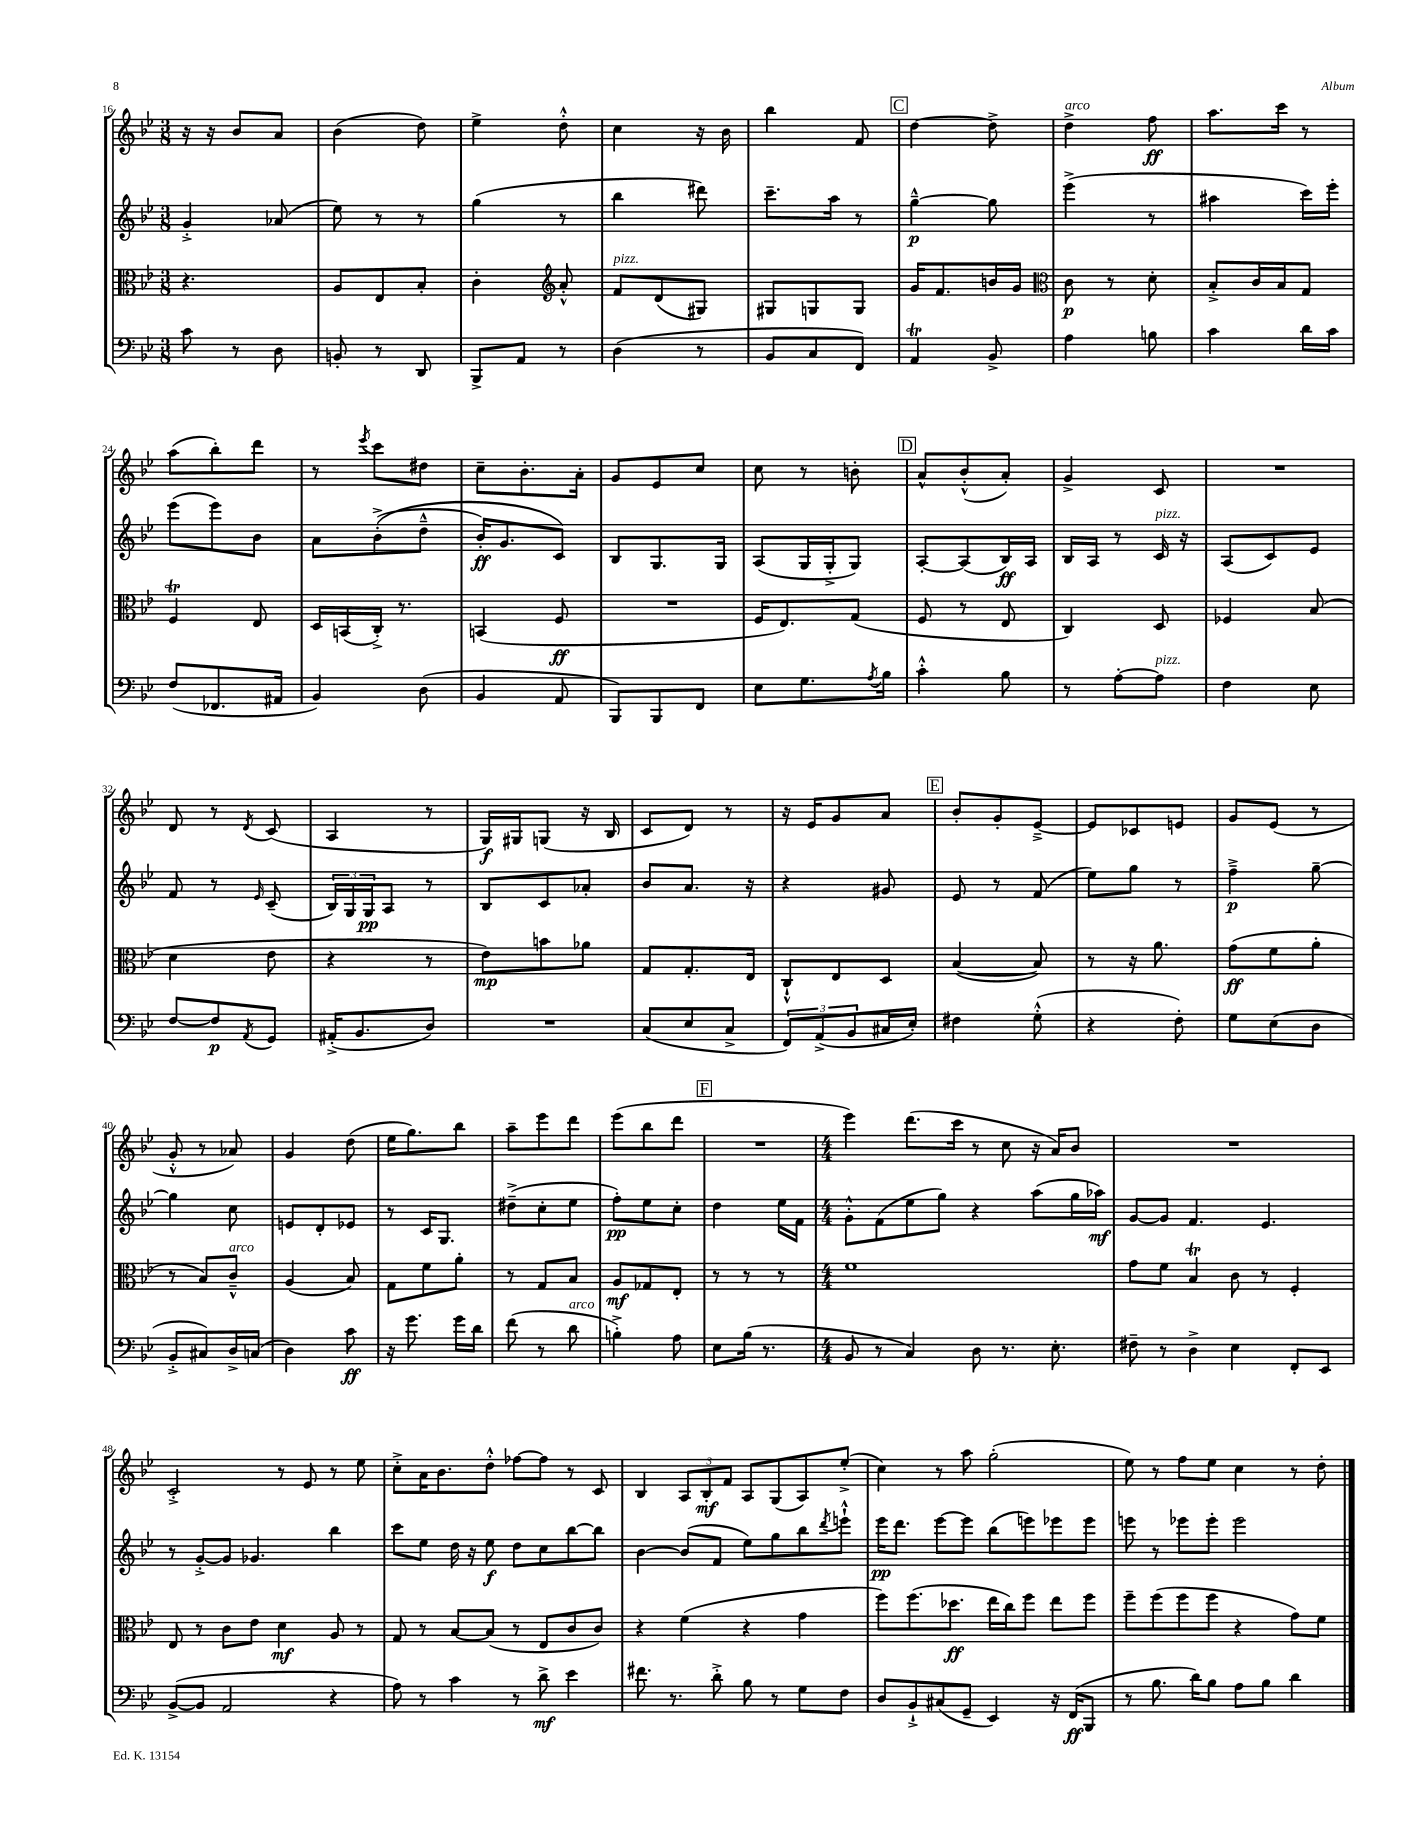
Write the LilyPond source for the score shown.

<<
\new StaffGroup <<
\new Staff = "s0" {
    \clef treble \key bes \major \numericTimeSignature \time 3/8
    r16 r16 bes'8 a'8 |
    bes'4( d''8) |
    ees''4-> d''8-.-^ |
    c''4 r16 bes'16 |
    bes''4 f'8 |
    \mark \markup { \box "C" } d''4~ d''8-> |
    d''4->^\markup { \italic "arco" } f''8\ff |
    a''8. c'''16 r8 |
    a''8( bes''8-.) d'''8 |
    r8 \acciaccatura { ees'''8 } c'''8 dis''8 |
    c''8-- bes'8.-. a'16-. |
    g'8 ees'8 c''8 |
    c''8 r8 b'8-. |
    \mark \markup { \box "D" } a'8-^ bes'8-.-^( a'8-.) |
    g'4-> c'8 |
    R4. |
    d'8 r8 \acciaccatura { d'8 } c'8( |
    a4 r8 |
    g16\f) gis16 g8( r16 bes16 |
    c'8 d'8) r8 |
    r16 ees'16 g'8 a'8 |
    \mark \markup { \box "E" } bes'8-. g'8-. ees'8~---> |
    ees'8 ces'8 e'8 |
    g'8 ees'8( r8 |
    g'8-.-^ r8 aes'8) |
    g'4 d''8( |
    ees''16 g''8.) bes''8 |
    a''8-- ees'''8 d'''8 |
    ees'''8( bes''8 d'''8 |
    \mark \markup { \box "F" } R4. |
    \numericTimeSignature \time 4/4 ees'''4) d'''8.( c'''16 r8 c''8 r16 a'16) bes'8 |
    R1 |
    c'2-.-> r8 ees'8 r8 ees''8 |
    c''8-.-> a'16 bes'8. d''8-.-^ fes''8~ fes''8 r8 c'8 |
    bes4 \tuplet 3/2 { a8 bes8-.\mf f'8 } a8 g8( a8) ees''8-.->( |
    c''4) r8 a''8 g''2-.( |
    ees''8) r8 f''8 ees''8 c''4 r8 d''8-. \bar "|." |
}
\new Staff = "s1" {
    \clef treble \key bes \major \numericTimeSignature \time 3/8
    g'4-.-> aes'8( |
    ees''8) r8 r8 |
    g''4( r8 |
    bes''4 dis'''8) |
    c'''8.-- a''16 r8 |
    \mark \markup { \box "C" } g''4~---^\p g''8 |
    ees'''4->( r8 |
    ais''4 c'''16) ees'''16-. |
    ees'''8( ees'''8) bes'8 |
    a'8 bes'8-.->(\( d''8---^ |
    bes'16-.\ff) g'8. c'8\) |
    bes8 g8. g16 |
    a8( g16 g16-.-> g8) |
    \mark \markup { \box "D" } a8~-. a8( bes16\ff) a16 |
    bes16 a16 r8 c'16^\markup { \italic "pizz." } r16 |
    a8( c'8) ees'8 |
    f'8 r8 \grace { ees'16 } c'8--( |
    \tuplet 3/2 { bes16) g16 g16\pp } a8 r8 |
    bes8 c'8 aes'8-. |
    bes'8 a'8. r16 |
    r4 gis'8 |
    \mark \markup { \box "E" } ees'8 r8 f'8( |
    ees''8) g''8 r8 |
    f''4--->\p g''8~-- |
    g''4 c''8 |
    e'8 d'8-. ees'8 |
    r8 c'16 g8. |
    dis''8--->( c''8-. ees''8 |
    f''8-.\pp) ees''8 c''8-. |
    \mark \markup { \box "F" } d''4 ees''16 f'16 |
    \numericTimeSignature \time 4/4 g'8-.-^ f'8( ees''8 g''8) r4 a''8( g''16 aes''16\mf) |
    g'8~ g'8 f'4. ees'4. |
    r8 g'8~-.-> g'8 ges'4. bes''4 |
    c'''8 ees''8 d''16 r16 ees''8\f d''8 c''8 bes''8~ bes''8 |
    bes'4~ bes'8( f'8 ees''8) g''8 bes''8 \acciaccatura { d'''8 } e'''8-!-^ |
    ees'''16\pp d'''8. ees'''8~ ees'''8 bes''8( e'''8) ees'''8 ees'''8 |
    e'''8 r8 ees'''8 ees'''8-. ees'''2 \bar "|." |
}
\new Staff = "s2" {
    \clef alto \key bes \major \numericTimeSignature \time 3/8
    r4. |
    a8 ees8 bes8-. |
    c'4-. \clef treble a'8-.-^ |
    f'8^\markup { \italic "pizz." } d'8( gis8) |
    gis8 g8 g8 |
    \mark \markup { \box "C" } g'16 f'8. b'16 g'16 |
    \clef alto c'8\p r8 d'8-. |
    bes8-.-> c'16 bes16 g8 |
    f4\trill ees8 |
    d16 b,16( c16-.->) r8. |
    b,4( f8\ff |
    R4. |
    f16 ees8.) g8( |
    \mark \markup { \box "D" } f8 r8 ees8 |
    c4) d8 |
    fes4 bes8( |
    d'4 ees'8 |
    r4 r8 |
    ees'8\mp) b'8 aes'8 |
    g8 g8.-. ees16 |
    c8-!-^ ees8 d8 |
    \mark \markup { \box "E" } bes4~( bes8) |
    r8 r16 a'8. |
    g'8\ff( f'8 a'8-. |
    r8 bes8) c'8---^^\markup { \italic "arco" } |
    a4( bes8) |
    g8 f'8 a'8-. |
    r8 g8 bes8 |
    a8\mf ges8 ees8-. |
    \mark \markup { \box "F" } r8 r8 r8 |
    \numericTimeSignature \time 4/4 f'1 |
    g'8 f'8 bes4\trill c'8 r8 f4-. |
    ees8 r8 c'8 ees'8 d'4\mf a8 r8 |
    g8 r8 bes8~ bes8( r8 ees8 c'8 c'8) |
    r4 f'4( r4 g'4 |
    f''8) f''8.( des''8.\ff ees''16 c''16) f''8 ees''8 f''8 |
    f''8-- f''8( f''8 f''8 r4 g'8) f'8 \bar "|." |
}
\new Staff = "s3" {
    \clef bass \key bes \major \numericTimeSignature \time 3/8
    c'8 r8 d8 |
    b,8-. r8 d,8 |
    bes,,8-> a,8 r8 |
    d4( r8 |
    bes,8 c8 f,8) |
    \mark \markup { \box "C" } a,4\trill bes,8-> |
    a4 b8 |
    c'4 d'16 c'16 |
    f8( fes,8. ais,16 |
    bes,4) d8( |
    bes,4 a,8 |
    bes,,8) bes,,8 f,8 |
    ees8 g8. \acciaccatura { a8 } bes16 |
    \mark \markup { \box "D" } c'4-.-^ bes8 |
    r8 a8~-. a8^\markup { \italic "pizz." } |
    f4 ees8 |
    f8~ f8\p \acciaccatura { a,8 } g,8 |
    ais,16-.->( bes,8. d8) |
    R4. |
    c8( ees8 c8-> |
    \tuplet 3/2 { f,8) a,8->( bes,8 } cis16 ees16-.) |
    \mark \markup { \box "E" } fis4 g8-.-^( |
    r4 f8-.) |
    g8 ees8( d8 |
    bes,8-.-> cis8) d16-> c16( |
    d4) c'8\ff |
    r16 g'8. g'16 d'16 |
    f'8( r8 d'8^\markup { \italic "arco" } |
    b4-.->) a8 |
    \mark \markup { \box "F" } ees8 bes16( r8. |
    \numericTimeSignature \time 4/4 bes,8 r8 c4) d8 r8. ees8.-. |
    fis8-- r8 d4-> ees4 f,8-. ees,8 |
    bes,8~->( bes,8 a,2 r4 |
    a8) r8 c'4 r8 d'8->\mf ees'4 |
    fis'8. r8. d'8-.-> bes8 r8 g8 f8 |
    d8 bes,8-!-> cis8( g,8-- ees,4) r16 f,16\ff( bes,,8 |
    r8 bes8. d'16) bes8 a8 bes8 d'4 \bar "|." |
}
>>
>>
\layout { \context { \Score currentBarNumber = #16 } }
